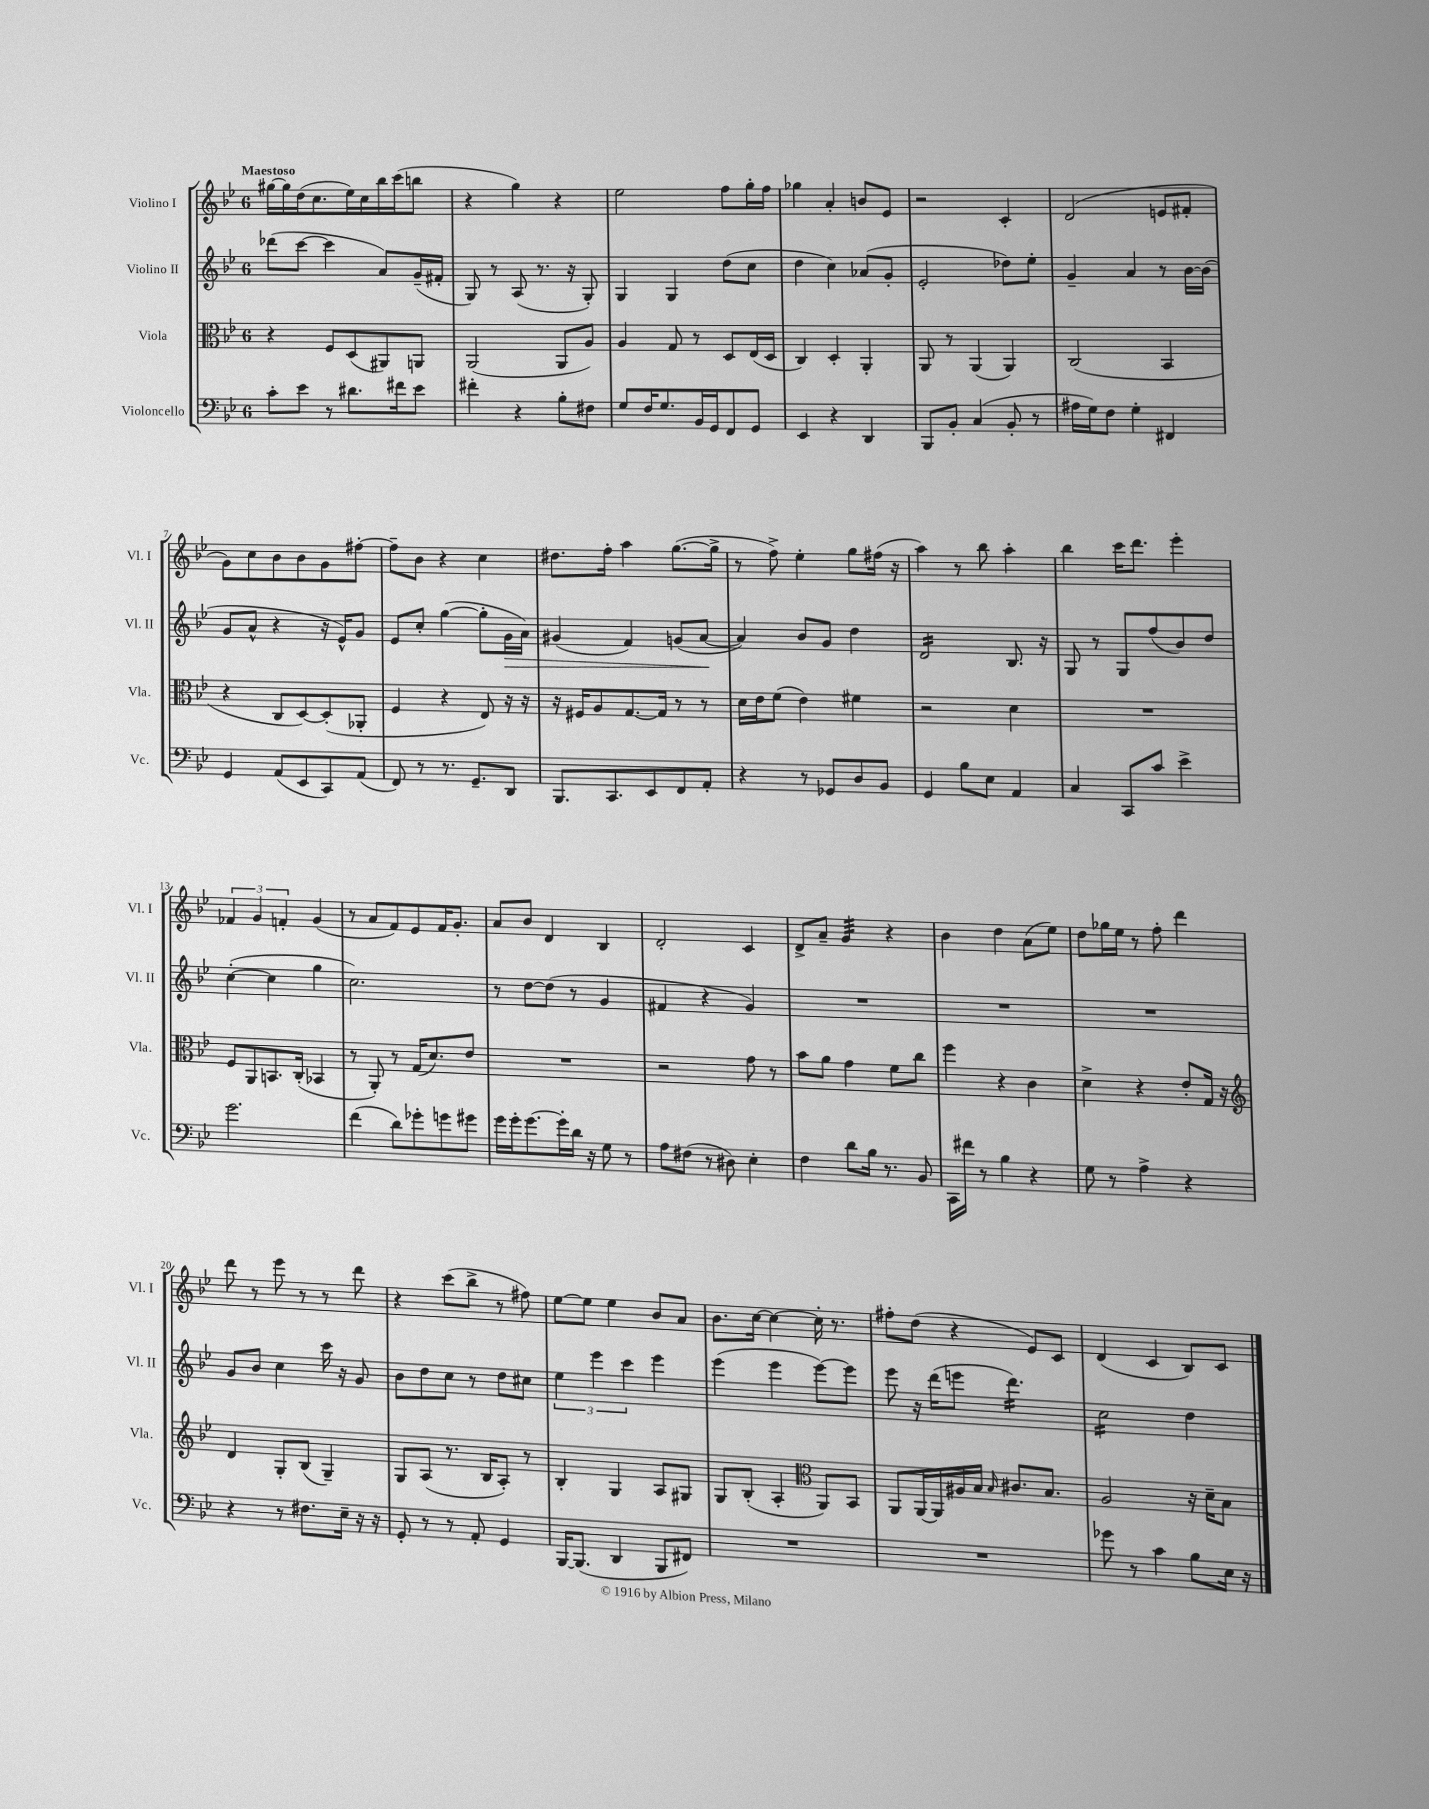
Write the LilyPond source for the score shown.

<<
\new StaffGroup <<
\new Staff = "s0" \with { instrumentName = "Violino I" shortInstrumentName = "Vl. I" } {
    \clef treble \key bes \major \once \override Staff.TimeSignature.style = #'single-digit \time 6/8 \tempo "Maestoso"
    \autoBeamOff gis''16[~ gis''16 d''16( c''8. ees''16) c''16 bes''16 c'''16( b''8] |
    r4 g''4) r4 |
    ees''2 f''8[ g''16-. f''16] |
    ges''4 a'4-. b'8[ ees'8] |
    r2 c'4-. |
    d'2( e'8[ fis'8]-. |
    g'8[) c''8 bes'8 bes'8 g'8 fis''8]~-. |
    fis''8[-- bes'8] r4 c''4 |
    dis''8.[ f''16]-. a''4 g''8.[~( g''16]-> |
    r8 f''8->) ees''4-. g''8[ fis''16]( r16 |
    a''4) r8 bes''8 a''4-. |
    bes''4 c'''16[ d'''8.] ees'''4-. |
    \tuplet 3/2 { fes'4 g'4 f'4-. } g'4( |
    r8 a'8[ f'8) ees'8 f'16 g'8.]-. |
    a'8[ bes'8] d'4 bes4 |
    d'2-. c'4 |
    d'8[-> a'8]-- g'4:32 r4 |
    bes'4 d''4 a'8[( ees''8]) |
    d''8[ ges''16 ees''16] r8 f''8-. d'''4 |
    d'''8 r8 ees'''8 r8 r8 d'''8 |
    r4 c'''8[( bes''8]-> r8 fis''8) |
    ees''8[~ ees''8] ees''4 bes'8[ a'8] |
    bes'8.[ c''16]~ c''4~ c''16-. r8. |
    fis''8[-. d''8]( r4 ees'8[) c'8] |
    d'4( c'4 bes8[) c'8] \bar "|." |
}
\new Staff = "s1" \with { instrumentName = "Violino II" shortInstrumentName = "Vl. II" } {
    \clef treble \key bes \major \once \override Staff.TimeSignature.style = #'single-digit \time 6/8
    \autoBeamOff des'''8[( c'''8]~ c'''4 a'8[) g'16--( fis'16]-. |
    g8) r8 a8( r8. r16 g8-.) |
    g4 g4 d''8[( c''8] |
    d''4 c''4) aes'8[( g'8]-. |
    ees'2-. des''8[) ees''8]-. |
    g'4-- a'4 r8 bes'16[~ bes'16]( |
    g'8[ a'8]-^ r4 r16 ees'16[-^) g'8] |
    ees'8[ c''8]-. g''4~( g''8[-. g'16\> a'16]) |
    gis'4( f'4) g'8[( a'8]~\! |
    a'4) bes'8[ g'8] d''4 |
    d'2:16 bes8. r16 |
    g8 r8 g8[ f''8( bes'8) d''8] |
    c''4~-.( c''4 g''4 |
    c''2.) |
    r8 d''8[~ d''8]( r8 g'4 |
    fis'4 r4 g'4) |
    R2. |
    R2. |
    R2. |
    g'8[ bes'8] c''4 c'''16 r16 g'8 |
    bes'8[ d''8 c''8] r8 d''8[ cis''8] |
    \tuplet 3/2 { ees''4 ees'''4 c'''4 } ees'''4 |
    ees'''4( ees'''4 ees'''8[~) ees'''8] |
    ees'''8 r16 d'''16[( e'''8] d'''4.:16) |
    c''2:16 d''4 \bar "|." |
}
\new Staff = "s2" \with { instrumentName = "Viola" shortInstrumentName = "Vla." } {
    \clef alto \key bes \major \once \override Staff.TimeSignature.style = #'single-digit \time 6/8
    \autoBeamOff r4 f8[ d8( ais,8) a,8] |
    a,2( a,8[ a8]) |
    a4 g8 r8 d8[ ees16( d16] |
    c4) d4-. a,4-. |
    a,8 r8 a,4( a,4) |
    c2( bes,4 |
    r4 c8[ d8~) d8-.( aes,8]-. |
    f4 r4 ees8) r16 r16 |
    r16 fis16[ a8 g8.~ g16] r8 r8 |
    d'16[ ees'16 f'8]( ees'4) fis'4 |
    r2 d'4 |
    R2. |
    f8[ a,8 b,8. c16]-.( bes,4 |
    r8 a,8-.) r8 g16[( d'8.) ees'8] |
    R2. |
    r2 g'8 r8 |
    bes'8[ a'8] g'4 f'8[ c''8] |
    f''4 r4 c'4 |
    d'4-> r4 ees'8[-. g16] r16 |
    \clef treble d'4 g8[-. bes8]( g4--) |
    g8[ a8]( r8. bes16[ a8]-.) r8 |
    bes4-. g4 a8[ gis8] |
    g8[ bes8]-.( a4-. \clef alto a,8[) bes,8] |
    a,8[ a,16~ a,16 ais16 bes16] \grace { bes16 } cis'8.[ bes8.] |
    a2 r16 d'16[-- bes8] \bar "|." |
}
\new Staff = "s3" \with { instrumentName = "Violoncello" shortInstrumentName = "Vc." } {
    \clef bass \key bes \major \once \override Staff.TimeSignature.style = #'single-digit \time 6/8
    \autoBeamOff c'8[-. ees'8] r8 dis'8.[ fis'16 ees'8] |
    fis'4-. r4 bes8[-. fis8] |
    g8[ f16 g8. bes,16 g,16 f,8 g,8] |
    ees,4 r4 d,4 |
    bes,,8[ bes,8]-. c4( bes,8-. r8 |
    ais16[ g16) f8] g4-. fis,4 |
    g,4 a,8[( ees,8 c,8) a,8]( |
    f,8) r8 r8. g,8.[-- d,8] |
    bes,,8.[ c,8. ees,8 f,8 a,8]-. |
    r4 r8 ges,8[ d8 bes,8] |
    g,4 bes8[ ees8] a,4 |
    c4 c,8[ c'8] ees'4-> |
    g'2. |
    f'4( d'8[) ges'8-. g'8 gis'8] |
    g'16[ g'16-. g'8.~ g'16-. d'16] r16 g8 r8 |
    a8[ fis8]( r8 dis8) ees4-. |
    f4 d'8[ bes16] r8. bes,8 |
    c,16[ fis'16] r8 bes4 r4 |
    g8 r8 a4-> r4 |
    r4 r8 fis8.[ ees16]-- r16 r16 |
    g,8-. r8 r8 a,8-. g,4 |
    bes,,16[~ bes,,8.]( d,4 bes,,8[ fis,8]) |
    R2. |
    R2. |
    ges'8 r8 c'4 bes8[ ees16] r16 \bar "|." |
}
>>
>>
